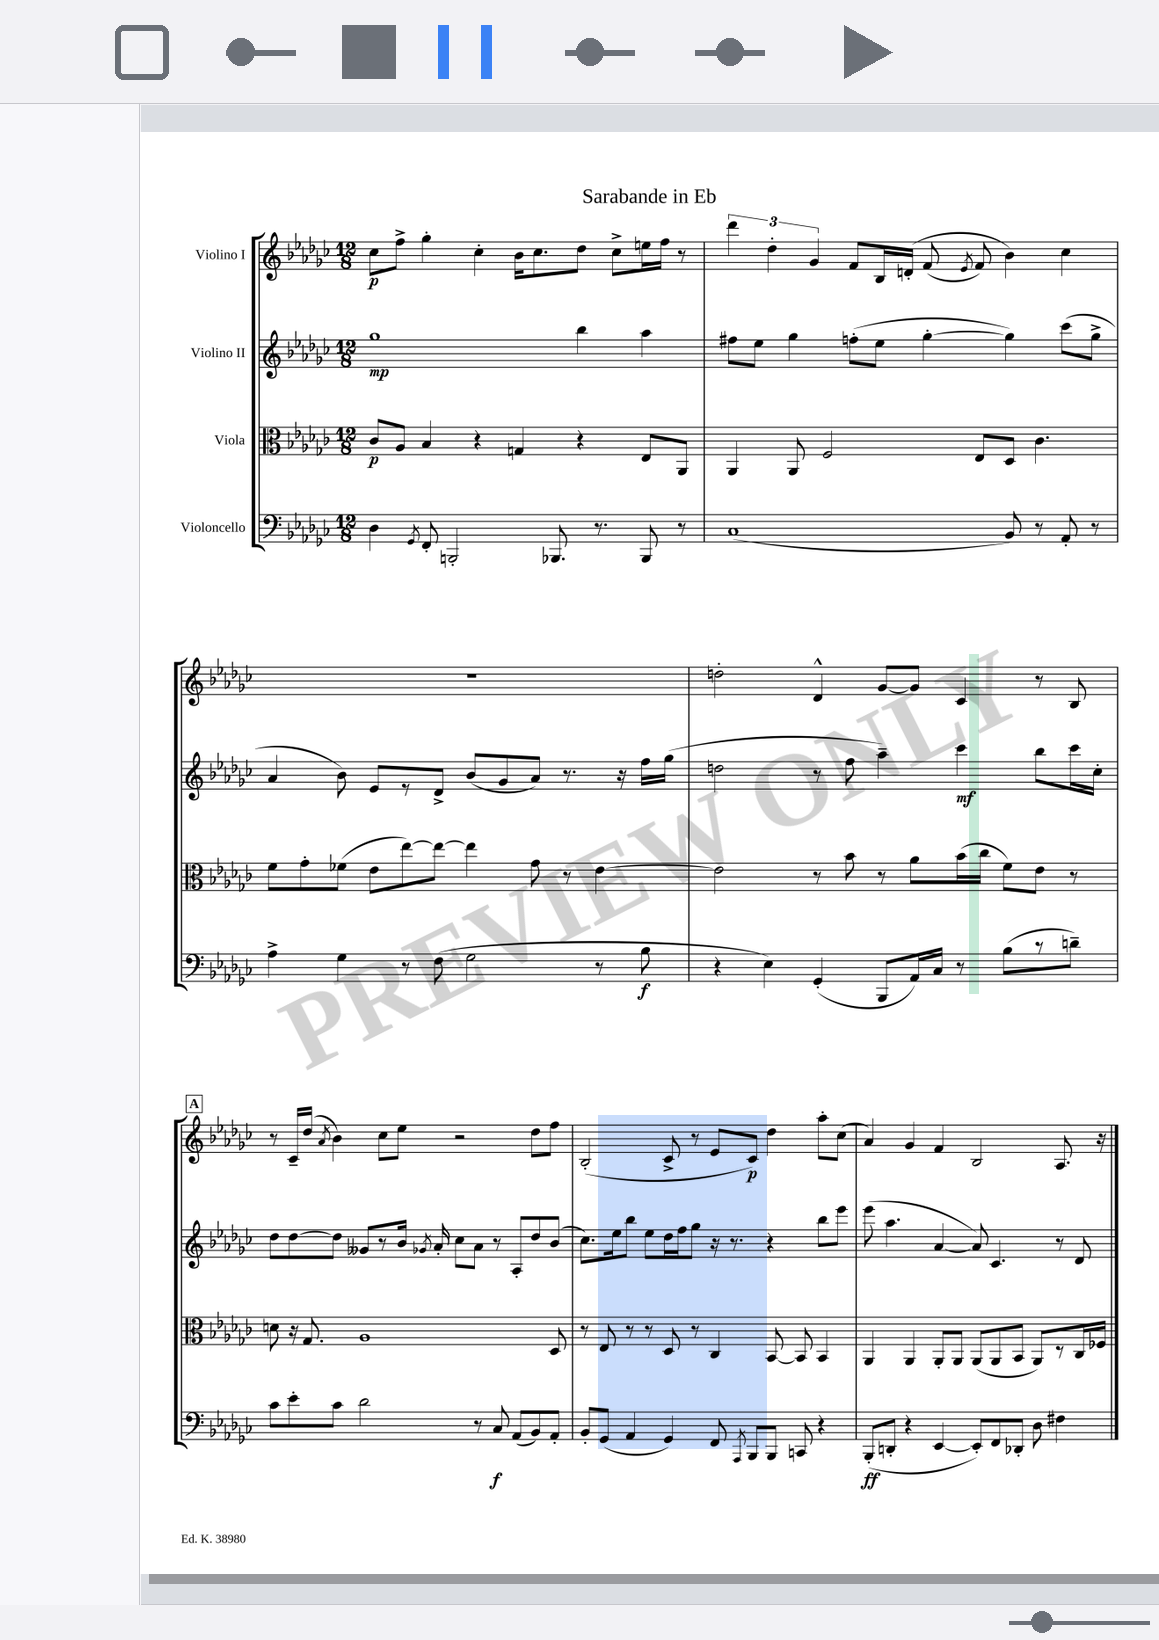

**kern	**dynam	**kern	**dynam	**kern	**dynam	**kern	**dynam
*part4	*part4	*part3	*part3	*part2	*part2	*part1	*part1
*staff4	*staff4	*staff3	*staff3	*staff2	*staff2	*staff1	*staff1
*I"Violoncello	*	*I"Viola	*	*I"Violino II	*	*I"Violino I	*
*clefF4	*	*clefC3	*	*clefG2	*	*clefG2	*
*k[b-e-a-d-g-c-]	*	*k[b-e-a-d-g-c-]	*	*k[b-e-a-d-g-c-]	*	*k[b-e-a-d-g-c-]	*
*M12/8	*	*M12/8	*	*M12/8	*	*M12/8	*
=1	=1	=1	=1	=1	=1	=1	=1
4D-\	.	8c-/L	p	1gg-	mp	8cc-\L	p
.	.	8A-/J	.	.	.	8ff^\J	.
8qGG-/	.	.	.	.	.	.	.
8FF'/	.	4B-/	.	.	.	4gg-'\	.
2BBBn'/	.	.	.	.	.	.	.
.	.	4r	.	.	.	4cc-'\	.
.	.	4Gn/	.	.	.	16b-\KL	.
.	.	.	.	.	.	8.cc-\	.
8.BBB-X/	.	.	.	.	.	.	.
.	.	4r	.	4bb-\	.	8dd-\J	.
8.r	.	.	.	.	.	.	.
.	.	.	.	.	.	8cc-^\L	.
8BBB-/	.	8E-/L	.	4aa-\	.	16een\L	.
.	.	.	.	.	.	16ff\JJ	.
8r	.	8AA-/J	.	.	.	8r	.
=2	=2	=2	=2	=2	=2	=2	=2
(1C-	.	4AA-/	.	8ff#X\L	.	6ddd-\	.
.	.	.	.	8ee-\J	.	.	.
.	.	.	.	.	.	6dd-'\	.
.	.	8AA-/	.	4gg-\	.	.	.
.	.	.	.	.	.	6g-/	.
.	.	2F/	.	.	.	.	.
.	.	.	.	(8ffn'\L	.	8f/L	.
.	.	.	.	8ee-\J	.	16B-/L	.
.	.	.	.	.	.	(16dn'/JJ	.
.	.	.	.	[4gg-'\	.	(8f/	.
.	.	.	.	.	.	8qe-/	.
.	.	8E-/L	.	.	.	8f/)	.
8BB-/)	.	8D-/J	.	4gg-\])	.	4b-\)	.
8r	.	4.c-\	.	.	.	.	.
8AA-'/	.	.	.	(8ccc-\L	.	4cc-\	.
8r	.	.	.	8gg-^\J	.	.	.
!!LO:LB:g=z
=3	=3	=3	=3	=3	=3	=3	=3
4A-^\	.	8f\L	.	4a-/	.	1.r	.
.	.	8g-'\	.	.	.	.	.
4G-\	.	(8f-X\J	.	8b-\)	.	.	.
.	.	8e-\L	.	8e-/L	.	.	.
8r	.	[8ee-\)	.	8r	.	.	.
(8F\	.	8ee-\J_	.	8d-^/J	.	.	.
2G-\	.	4ee-\]	.	(8b-/L	.	.	.
.	.	.	.	8g-/	.	.	.
.	.	8g-\	.	8a-/J)	.	.	.
.	.	8r	.	8.r	.	.	.
8r	.	[4e-\	.	.	.	.	.
.	.	.	.	16r	.	.	.
8B-\	f	.	.	16ff\LL	.	.	.
.	.	.	.	(16gg-\JJ	.	.	.
=4	=4	=4	=4	=4	=4	=4	=4
4r	.	2e-\]	.	2ddn\	.	2ddn'\	.
4E-\)	.	.	.	.	.	.	.
(4GG-'/	.	8r	.	8r	.	4d-^^/	.
.	.	8b-\	.	8ff\	.	.	.
8BBB-/L	.	8r	.	4aa-~\)	.	[8g-/L	.
16AA-/L)	.	8a-\L	.	.	.	8g-/J]	.
16C-/JJ	.	.	.	.	.	.	.
8r	.	(16b-\L	.	4ccc-\	mf	4c-/	.
.	.	16cc-\JJ	.	.	.	.	.
(8B-\L	.	8f\L)	.	.	.	.	.
8r	.	8e-\J	.	8bb-\L	.	8r	.
8dn~\J)	.	8r	.	16ccc-\L	.	8B-/	.
.	.	.	.	16cc-'\JJ	.	.	.
!!LO:LB:g=z
!!LO:REH:place=s1:t=A
=5	=5	=5	=5	=5	=5	=5	=5
8c-\L	.	8dn\	.	8dd-\L	.	8r	.
8e-'\	.	16r	.	[8dd-\	.	16c-~/LL	.
.	.	8.G-/	.	.	.	(16dd-/JJ	.
.	.	.	.	.	.	8qa-/	.
8c-\J	.	.	.	8dd-\J]	.	4b-\)	.
2d-\	.	1A-	.	8g--X/L	.	.	.
.	.	.	.	8r	.	8cc-\L	.
.	.	.	.	16b-/Jk	.	8ee-\J	.
.	.	.	.	8qg-X/	.	.	.
.	.	.	.	16a-'/	.	.	.
.	.	.	.	8cc-\L	.	2r	.
8r	.	.	.	8a-\J	.	.	.
8C-/	f	.	.	8r	.	.	.
(8AA-/L	.	.	.	8A-'/L	.	.	.
8BB-/)	.	.	.	8dd-/	.	8dd-\L	.
8AA-'/J	.	8D-/	.	(8b-/J	.	8ff\J	.
=6	=6	=6	=6	=6	=6	=6	=6
8BB-'/L	.	8r	.	8.cc-\L)	.	(2B-'/	.
(8GG-/J	.	8E-/	.	.	.	.	.
.	.	.	.	16ee-\k	.	.	.
4AA-/	.	8r	.	8bb-\J	.	.	.
.	.	8r	.	8ee-\L	.	.	.
4GG-/)	.	8D-/	.	16dd-\L	.	8c-^/	.
.	.	.	.	16ff\J	.	.	.
.	.	8r	.	8gg-\J	.	8r	.
8FF/	.	4C-/	.	16r	.	8e-/L	.
.	.	.	.	8.r	.	.	.
8qAAA-/	.	.	.	.	.	.	.
8BBB-/L	.	.	.	.	.	8c-/J)	p
8BBB-/J	.	[8BB-/	.	4r	.	4dd-\	.
8CCn/	.	8BB-/]	.	.	.	.	.
4r	.	4BB-/	.	8bb-\L	.	8aa-'\L	.
.	.	.	.	8eee-\J	.	(8cc-\J	.
=7	=7	=7	=7	=7	=7	=7	=7
(8BBB-'/L	ff	4AA-/	.	(8eee-\	.	4a-/)	.
8DDn'/J	.	.	.	4.aa-\	.	.	.
4r	.	4AA-/	.	.	.	4g-/	.
[4EE-/	.	8AA-'/L	.	[4a-/	.	4f/	.
.	.	8AA-/J	.	.	.	.	.
8EE-'/L])	.	(8AA-/L	.	8a-/])	.	2B-/	.
8FF/	.	8AA-/	.	4.c-/	.	.	.
8DD-X'/J	.	8BB-/J	.	.	.	.	.
8D-\	.	8AA-/L)	.	.	.	.	.
4F#X\	.	8r	.	8r	.	8.A-/	.
.	.	16C-/L	.	8d-/	.	.	.
.	.	16F-X/JJ	.	.	.	16r	.
==	==	==	==	==	==	==	==
*-	*-	*-	*-	*-	*-	*-	*-
